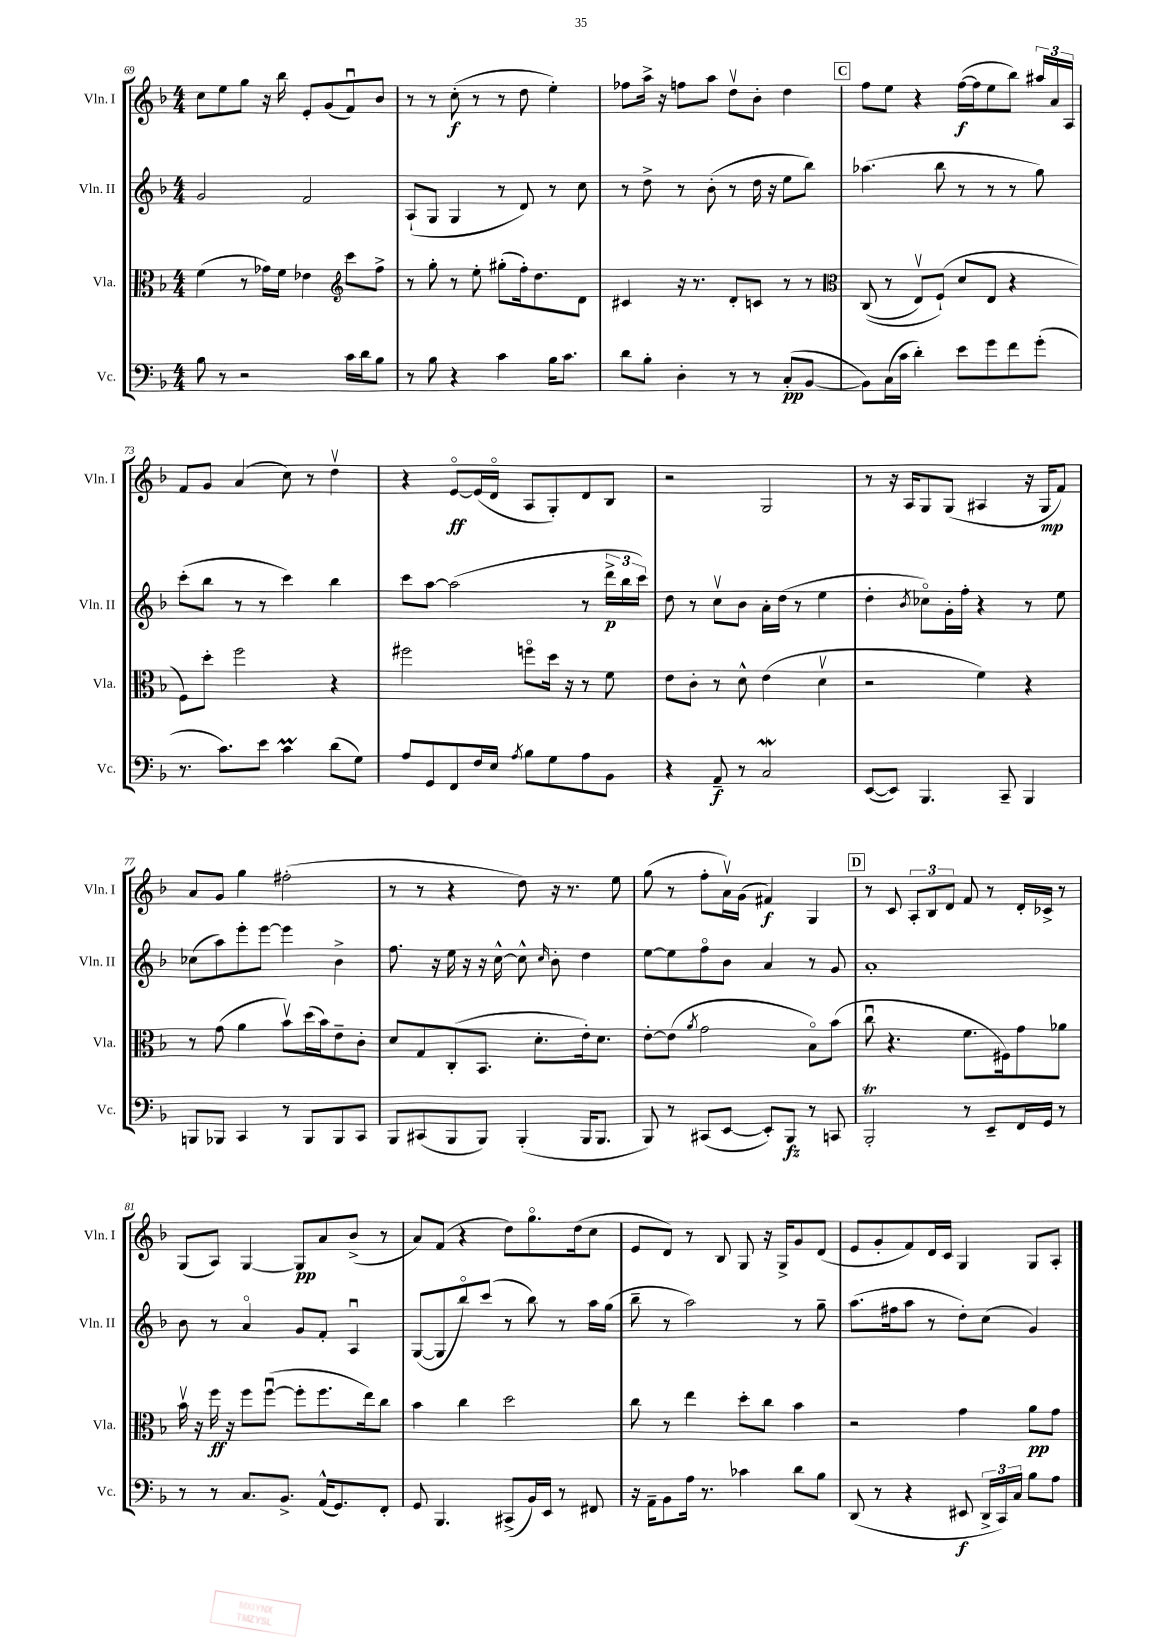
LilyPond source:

<<
\new StaffGroup <<
\new Staff = "s0" \with { instrumentName = "Vln. I" shortInstrumentName = "Vln. I" } {
    \clef treble \key f \major \numericTimeSignature \time 4/4
    \autoBeamOff c''8[ e''8 g''8] r16 bes''16 e'8[-. g'8( f'8\downbow) bes'8] |
    r8 r8 c''8-.\f( r8 r8 d''8 e''4-.) |
    fes''8[ a''16]-> r16 f''8[ a''8] d''8[\upbow bes'8]-. d''4 |
    \mark \markup { \box "C" } f''8[ e''8] r4 f''16[~\f( f''16 e''8 bes''8]) \tuplet 3/2 { ais''16[ a'16 a16] } |
    f'8[ g'8] a'4( c''8) r8 d''4\upbow |
    r4 e'8[~\flageolet\ff e'16( d'16]\flageolet a8[ g8-.) d'8 bes8] |
    r2 g2 |
    r8 r16 a16[ g8 g8]( ais4 r16 g16[\mp f'8]) |
    a'8[ g'8] g''4 fis''2-.( |
    r8 r8 r4 d''8) r16 r8. e''8 |
    g''8( r8 f''8[-. a'16\upbow) g'16]( fis'4\f) g4 |
    \mark \markup { \box "D" } r8 c'8 \tuplet 3/2 { a8[-. bes8 d'8] } f'8 r8 d'16[-. ces'16]-> r8 |
    g8[( a8]) g4~ g8[\pp a'8 bes'8]->( r8 |
    a'8[) f'8]( r4 d''8[) g''8.\flageolet d''16( c''8] |
    e'8[ d'8]) r8 bes8 g8 r16 g16[-> g'8 d'8]( |
    e'8[ g'8-. f'8) d'16 c'16] g4 g8[ a8]-. \bar "|." |
}
\new Staff = "s1" \with { instrumentName = "Vln. II" shortInstrumentName = "Vln. II" } {
    \clef treble \key f \major \numericTimeSignature \time 4/4
    \autoBeamOff g'2 f'2 |
    a8[-!( g8] g4 r8 d'8) r8 c''8 |
    r8 d''8-> r8 bes'8-.( r8 d''16 r16 e''8[ bes''8]) |
    \mark \markup { \box "C" } aes''4.( bes''8 r8 r8 r8 g''8) |
    c'''8[-.( bes''8] r8 r8 c'''4) bes''4 |
    c'''8[ a''8]~ a''2( r8 \tuplet 3/2 { d'''16[->\p bes''16 c'''16]) } |
    d''8 r8 c''8[\upbow bes'8] a'16[-. d''16]( r8 e''4 |
    d''4-. \acciaccatura { bes'8 } ces''8[\flageolet) g'16-. f''16]-. r4 r8 e''8 |
    ces''8[( a''8) e'''8-. e'''8]~ e'''4 bes'4-> |
    f''8. r16 e''16 r16 r16 c''16~-^ c''8-^ \grace { c''16 } bes'8-. d''4 |
    e''8[~ e''8 f''8\flageolet bes'8] a'4 r8 g'8 |
    \mark \markup { \box "D" } a'1-. |
    bes'8 r8 a'4\flageolet g'8[ f'8]-. a4\downbow |
    g8[~( g8 bes''8\flageolet) c'''8]( r8 bes''8) r8 a''16[ g''16]( |
    bes''8-- r8 a''2) r8 g''8-- |
    a''8.[( fis''16 a''8] r8 d''8[-.) c''8]( g'4) \bar "|." |
}
\new Staff = "s2" \with { instrumentName = "Vla." shortInstrumentName = "Vla." } {
    \clef alto \key f \major \numericTimeSignature \time 4/4
    \autoBeamOff f'4( r8 ges'16[) f'16] ees'4 \clef treble c'''8[ f''8]-> |
    r8 g''8-. r8 e''8-. gis''8[-.( f''16-.) d''8. d'8] |
    cis'4 r16 r8. d'8[-. c'8] r8 r8 |
    \mark \markup { \box "C" } \clef alto c8(\( r8 e8[\upbow) f8]-!(\) d'8[ e8] r4 |
    f8[) d''8]-. f''2 r4 |
    fis''2 f''8[\flageolet d''16] r16 r8 f'8 |
    e'8[ c'8]-. r8 d'8-^ e'4( d'4\upbow |
    r2 f'4) r4 |
    r8 g'8( a'4 bes'8[\upbow) d''16( bes'16) e'8-- c'8]-. |
    d'8[ g8 c8-.( bes,8.] d'8.[-. e'16-.) d'8.] |
    e'8[~-. e'8]( \acciaccatura { a'8 } g'2 bes8[\flageolet) bes'8]( |
    \mark \markup { \box "D" } c''8\downbow r4. f'8.[ fis16) g'8 aes'8] |
    bes'16\upbow r16 f''16\ff r16 f''8[ f''8]~\downbow( f''8[-. f''8. e''16) c''8] |
    bes'4 c''4 d''2 |
    c''8 r8 e''4 d''8[-. c''8] bes'4 |
    r2 g'4 a'8[\pp g'8] \bar "|." |
}
\new Staff = "s3" \with { instrumentName = "Vc." shortInstrumentName = "Vc." } {
    \clef bass \key f \major \numericTimeSignature \time 4/4
    \autoBeamOff bes8 r8 r2 c'16[ d'16 bes8] |
    r8 bes8 r4 c'4 bes16[ c'8.] |
    d'8[ bes8]-. d4-. r8 r8 c8[-.\pp( bes,8]~ |
    \mark \markup { \box "C" } bes,8[) c16( c'16] d'4-.) e'8[ g'8 f'8 g'8]-.( |
    r8. c'8.[) e'8] c'4\prall d'8[( g8]) |
    a8[ g,8 f,8 f16 e16] \acciaccatura { a8 } bes8[ g8 a8 bes,8] |
    r4 a,8--\f r8 c2\mordent |
    e,8[~( e,8]) bes,,4. c,8-- bes,,4 |
    b,,8[ bes,,8] c,4 r8 bes,,8[ bes,,8 c,8] |
    bes,,8[ cis,8( bes,,8 bes,,8]) bes,,4-.( bes,,16[ bes,,8.] |
    bes,,8) r8 cis,8[( e,8]~ e,8[-.) bes,,8]\fz r8 c,8 |
    \mark \markup { \box "D" } bes,,2-.\trill r8 e,8[-- f,16 g,16] r8 |
    r8 r8 c8.[ bes,8.]-> a,16[-^( g,8.) f,8]-. |
    g,8 bes,,4. cis,8[->( bes,16) e,16] r8 fis,8 |
    r16 a,16[-- bes,8 a16] r8. ces'4 d'8[ bes8] |
    d,8( r8 r4 eis,8\f \tuplet 3/2 { d,16[-> c,16) c16] } bes8[ a8] \bar "|." |
}
>>
>>
\layout { \context { \Score currentBarNumber = #69 } }
